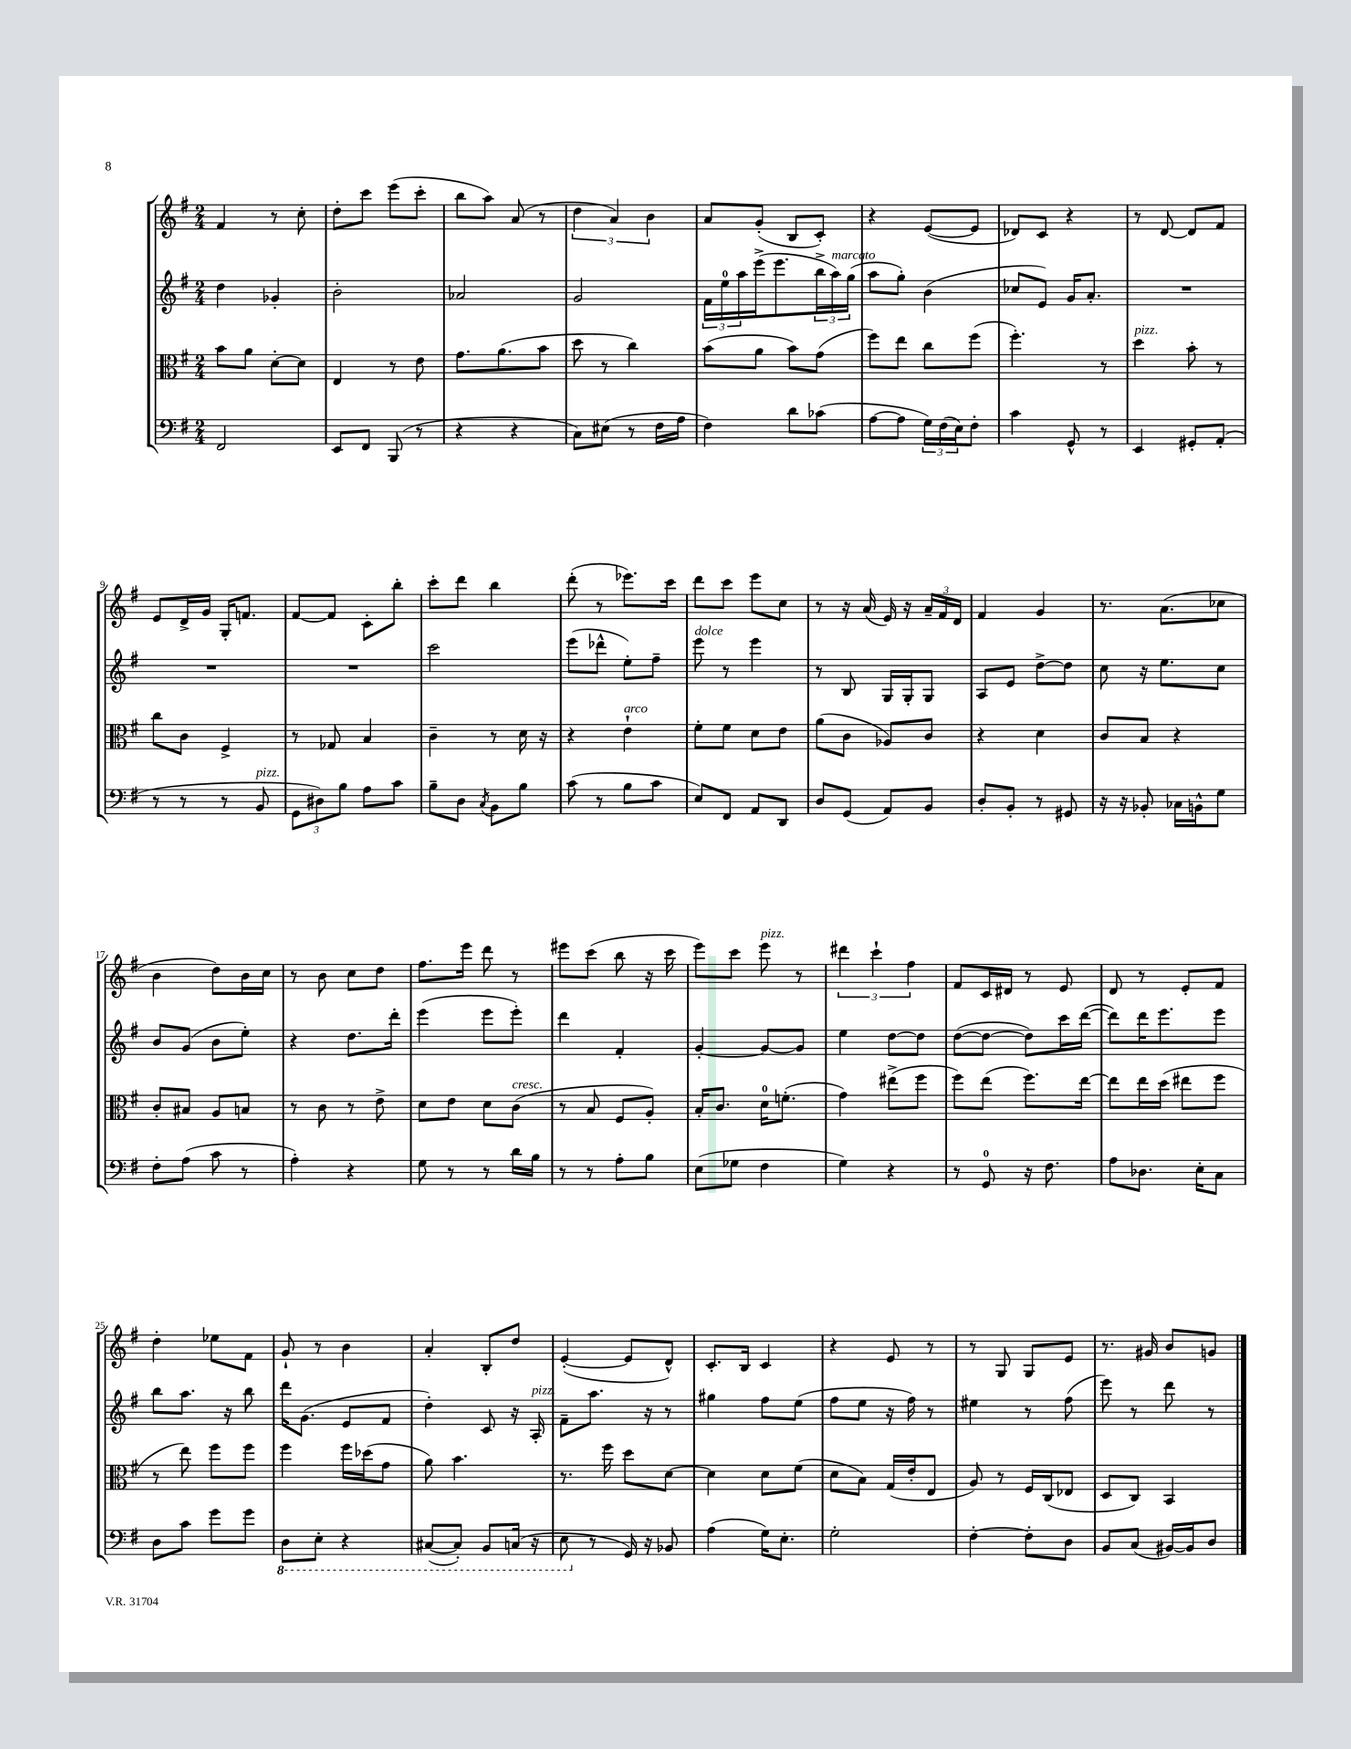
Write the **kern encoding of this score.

**kern	**kern	**kern	**kern
*staff4	*staff3	*staff2	*staff1
*clefF4	*clefC3	*clefG2	*clefG2
*k[f#]	*k[f#]	*k[f#]	*k[f#]
*M2/4	*M2/4	*M2/4	*M2/4
2FF#/	8b\L	4dd\	4f#/
.	8a\J	.	.
.	[8d'\L	4g-'/	8r
.	8d\]J	.	8cc'\
=	=	=	=
8EE/L	4E/	2b'\	8dd'\L
8FF#/J	.	.	8ccc\J
(8BBB/	8r	.	(8eee\L
8r	8e\	.	8ccc'\J
=	=	=	=
4r	8.g\L	2a-/	8bb\L
.	.	.	8aa\J)
.	(8.a\	.	.
4r	.	.	(8a/
.	8b\J	.	8r
=	=	=	=
8C\L)	8dd\	2g/	6dd\
(8E#\J	8r	.	.
.	.	.	6a/)
8r	4cc\)	.	.
.	.	.	6b\
16F#\LL	.	.	.
16A\JJ	.	.	.
=	=	=	=
4F#\)	(8b\L	24f#\LL	8a/L
.	.	24ee\	.
.	.	24aa\	.
.	8a\J	(16eee^\J	(8g'/J
.	.	8.eee\	.
8d\L	8b\L)	.	8B/L
(8c-\J	(8g\J	24bb^\L	8c'/J)
.	.	24aa\)	.
.	.	(24gg\JJ	.
=	=	=	=
[8A\L	8ff#\L)	8aa\L	4r
8A\]J	8ee\J	8gg'\J)	.
24G\LL)	8cc\L	(4b\	([8e/L
(24F#\	.	.	.
24E\J)	.	.	.
8F#'\J	(8ff#\J	.	8e/]J
=	=	=	=
4c\	4.ff#'\)	8cc-/L	8d-/L)
.	.	8e/J)	8c/J
8GG^^/	.	16g/LK	4r
.	.	8.a'/J	.
8r	8r	.	.
=	=	=	=
4EE/	4dd\	2r	8r
.	.	.	[8d/
8GG#'/L	8b'\	.	8d/]L
(8AA'/J	8r	.	8f#/J
=	=	=	=
8r	8cc\L	2r	8e/L
8r	8c\J	.	16d^/L
.	.	.	16g/JJ
8r	4F#^/	.	16G'/LK
.	.	.	8.f/J
8BB/	.	.	.
=	=	=	=
12GG\L	8r	2r	[8f#/L
12D#\)	.	.	.
.	8G-/	.	8f#/]J
12B\J	.	.	.
8A\L	4B/	.	8c'\L
8c\J	.	.	8bb'\J
=	=	=	=
8B~\L	4c~\	2ccc\	8ccc'\L
8D\J	.	.	8ddd\J
8qC/	.	.	.
8BB\L	8r	.	4bb\
8B\J	16d\	.	.
.	16r	.	.
=	=	=	=
(8c\	4r	(8eee\L	(8ddd'\
8r	.	8ddd-^^\J	8r
8B\L	4e`\	8ee'\L)	8.eee-\L)
8c\J	.	8ff#~\J	.
.	.	.	16ccc\Jk
=	=	=	=
8E/L)	8f#'\L	8eee\	8ddd\L
8FF#/J	8f#\J	8r	8ccc\J
8AA/L	8d\L	4eee\	8eee\L
8DD/J	8e\J	.	8cc\J
=	=	=	=
8D/L	(8a\L	8r	8r
(8GG/J	8c\J	8B/	16r
.	.	.	(16a/
8AA/L)	8A-/L)	16G/LL	16e/)
.	.	16G'/J	16r
8BB/J	8c/J	8G/J	24a~/LL
.	.	.	24f#/
.	.	.	24d/JJ
=	=	=	=
8D'/L	4r	8A/L	4f#/
8BB'/J	.	8e/J	.
8r	4d\	[8dd^\L	4g/
8GG#/	.	8dd\]J	.
=	=	=	=
16r	8c/L	8cc\	8.r
16r	.	.	.
8BB-'/	8B/J	16r	.
.	.	8.ee\L	(8.a\L
16C-\LL	4r	.	.
16BB^^\J	.	.	.
8G\J	.	8cc\J	8cc-\J
=	=	=	=
8F#'\L	8c'/L	8b/L	4b\
(8A\J	8B#/J	(8g/J	.
8c\	8A/L	8b\L	8dd\L)
8r	8B/J	8ee'\J)	16b\L
.	.	.	16cc\JJ
=	=	=	=
4A'\)	8r	4r	8r
.	8c\	.	8b\
4r	8r	8.dd\L	8cc\L
.	8e^\	.	8dd\J
.	.	16ddd'\Jk	.
=	=	=	=
8G\	8d\L	(4eee\	8.ff#\L
8r	8e\J	.	.
.	.	.	16eee\Jk
8r	8d\L	8eee\L	8ddd\
16d\LL	(8c\J	8eee'\J)	8r
16B\JJ	.	.	.
=	=	=	=
8r	8r	4ddd\	8eee#\L
8r	8B/	.	(8ccc\J
8A'\L	8F#/L	4f#'/	8bb\
8B\J	8A'/J)	.	16r
.	.	.	16ccc\
=	=	=	=
(8E\L	16B'/LK	[4g'/	8eee\L)
.	8.c/J	.	.
8G-\J	.	.	8ccc\J
4F#\	16d\LK	8g/_L	8eee\
.	(8.f'\J	.	.
.	.	8g/]J	8r
=	=	=	=
4G\)	4g\)	4ee\	6ddd#\
.	.	.	6ccc`\
4r	(8ee#^\L	[8dd\L	.
.	.	.	6ff#\
.	8ff#\J	8dd\]J	.
=	=	=	=
8r	8ff#\L)	([8dd\L	8f#/L
8GG/	(8ee\J	8dd\_J	16c/L
.	.	.	16d#/JJ
16r	8.ff#\L)	8dd\]L)	8r
8.F#\	.	.	.
.	.	16ccc\L	8e/
.	[16ee\Jk	([16ddd\JJ	.
=	=	=	=
8A\L	8ee\]L	8ddd\]L)	8d/
8.D-\J	16ee\L	16ddd\K	8r
.	(16dd\JJ	8.eee\	.
.	8ee#\L	.	8e'/L
16E'\LK	.	.	.
8C\J	8ff#\J	8eee\J	8f#/J
=	=	=	=
8D\L	8r	8bb\L	4dd'\
8c\J	8ee\)	8.aa\J	.
8g\L	8ff#\L	.	8ee-\L
.	.	16r	.
8g\J	8ff#\J	8bb\	8f#\J
=	=	=	=
8DD\L	4ff#\	16ddd\LK	8g`/
.	.	(8.g\J	.
8EE'\J	.	.	8r
4r	16ff#\LL	8e/L	4b\
.	(16dd-\J	.	.
.	8g\J	8f#/J	.
=	=	=	=
([8CC#/L	8a\)	4dd'\)	4a'/
8CC#'/]J)	4.b\	.	.
8BBB/L	.	8c/	8B'/L
(16CC/Jk	.	16r	8dd/J
16r	.	16A'/	.
=	=	=	=
8EE\	8.r	8f#~\L	([4e'/
8r	.	8.aa\J	.
.	16ff#\	.	.
16GG/)	8dd\L	.	8e/]L
16r	.	16r	.
8BB-/	[8d\J	8r	8d^^/J)
=	=	=	=
(4A\	4d\]	4gg#\	8.c'/L
.	.	.	16B/Jk
16G\LK)	8d\L	8ff#\L	4c/
8.E'\J	.	.	.
.	(8f#\J	(8ee\J	.
=	=	=	=
2G'\	8d\L	8ff#\L	4r
.	8B\J)	8ee\J	.
.	(16G/LL	16r	8e/
.	16e'/J	16ff#\)	.
.	8E/J	8r	8r
=	=	=	=
[4F#'\	8A/)	4ee#\	8r
.	8r	.	8G/
8F#'\]L	16F#/LL	8r	8G/L
.	(16C/J	.	.
8D\J	8E-/J	(8ff#\	8e/J
=	=	=	=
8BB/L	8D/L	8eee\)	8.r
(8C/J	8C/J)	8r	.
.	.	.	16g#/
[16BB#/LL)	4BB/	8ddd\	8b/L
16BB#/]J	.	.	.
8D/J	.	8r	8g/J
==	==	==	==
*-	*-	*-	*-
